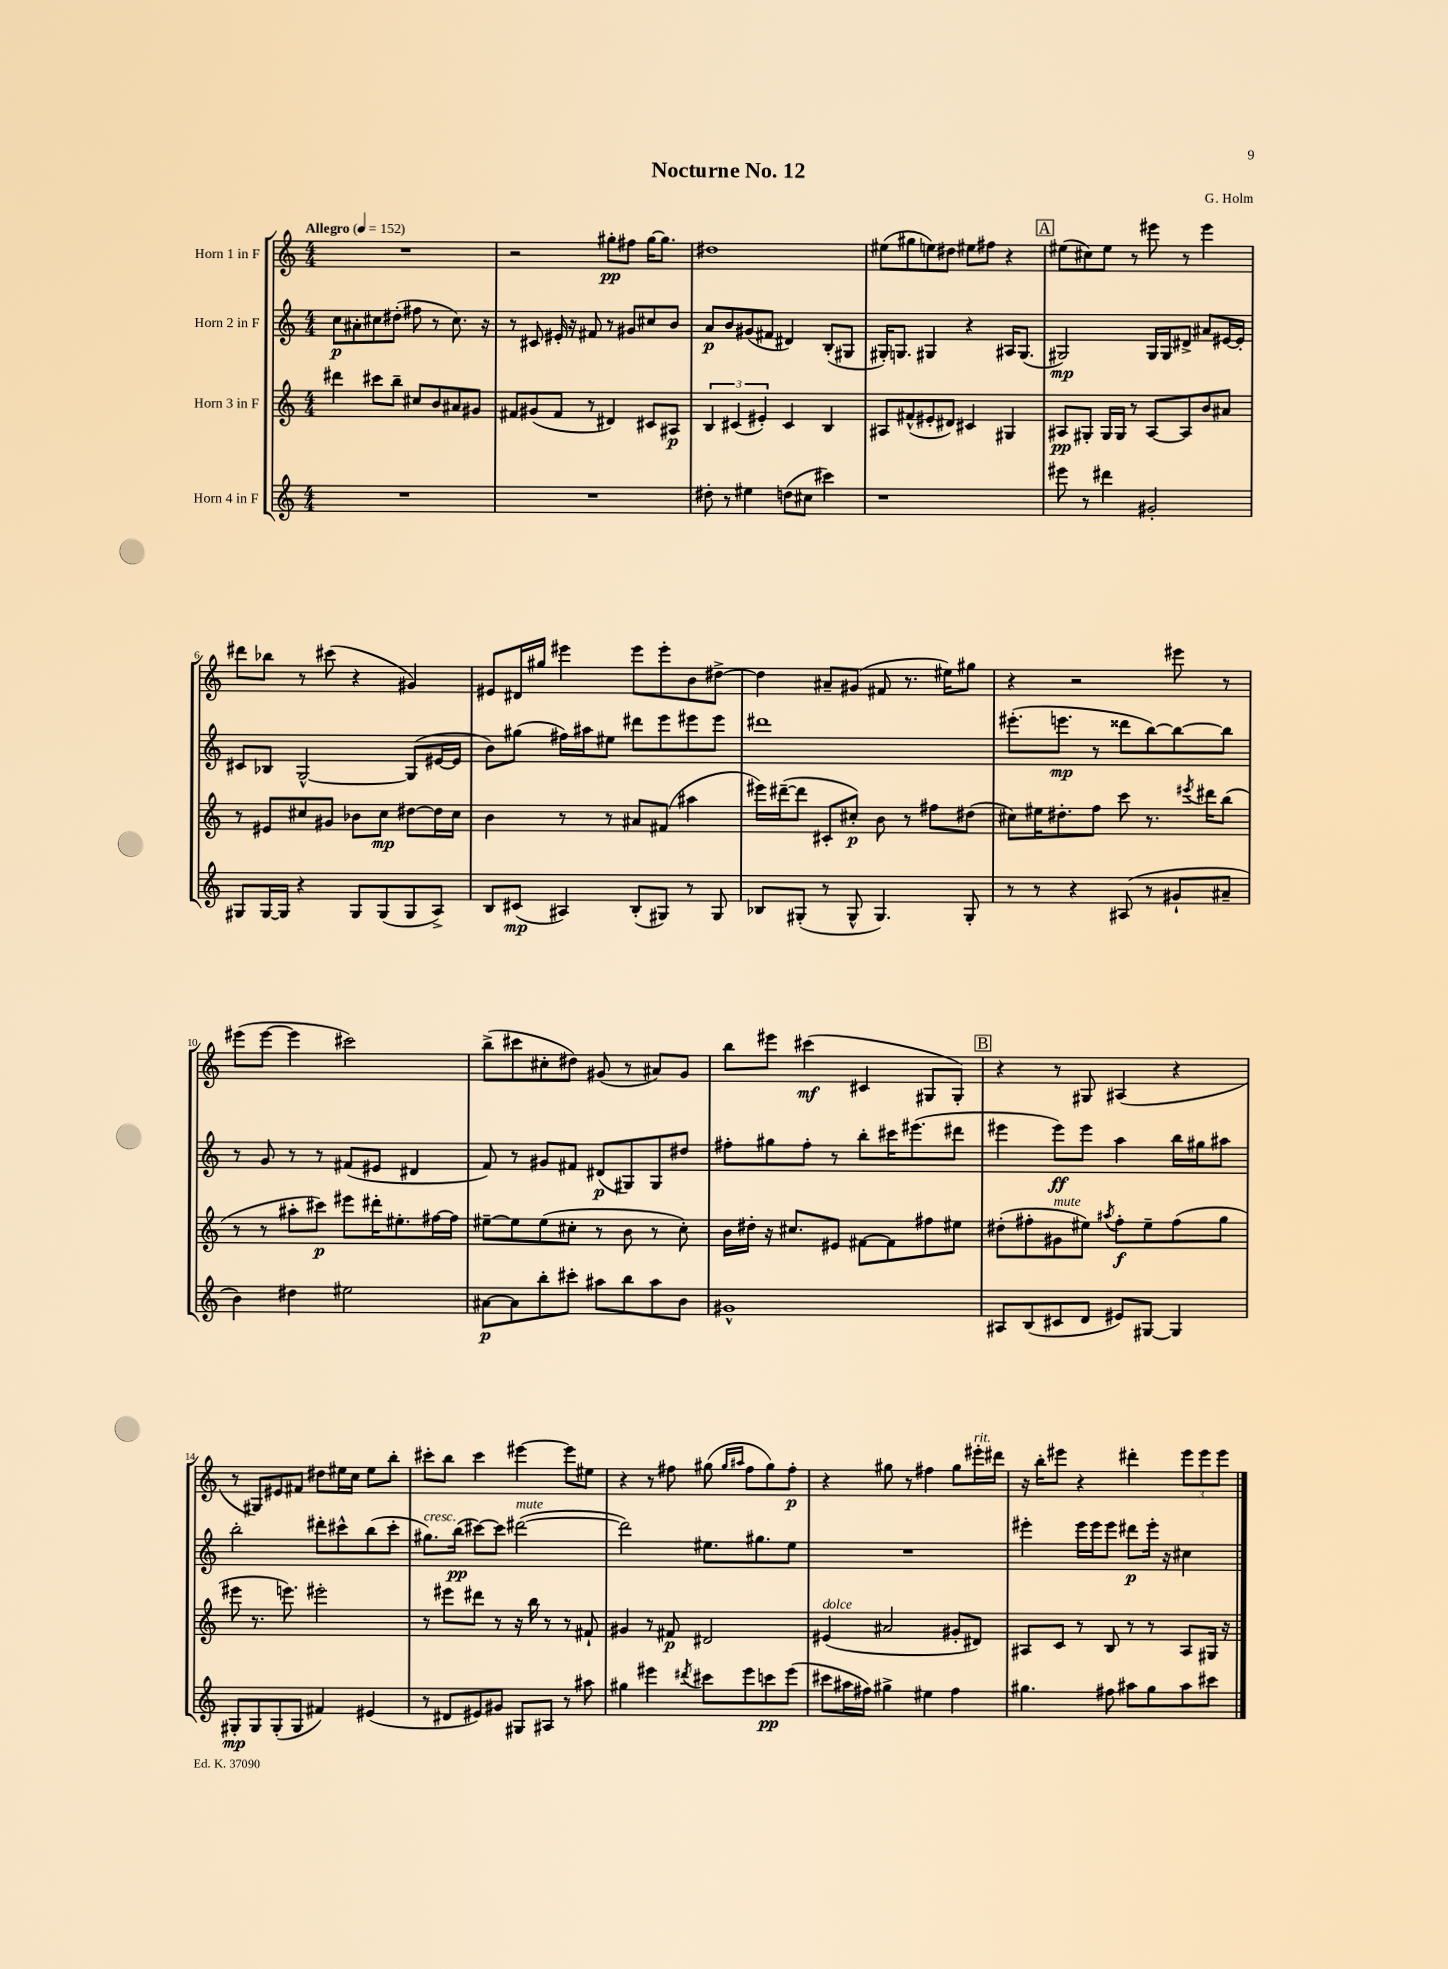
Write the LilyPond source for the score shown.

\header { title = "Nocturne No. 12" composer = "G. Holm" }
<<
\new StaffGroup <<
\new Staff = "s0" \with { instrumentName = "Horn 1 in F" } {
    \clef treble \key c \major \numericTimeSignature \time 4/4 \tempo "Allegro" 4 = 152
    R1 |
    r2 gis''8-.\pp fis''8 gis''16~ gis''8. |
    dis''1 |
    eis''8( gis''8 e''8) dis''8 eis''8 fis''8 r4 |
    \mark \markup { \box "A" } eis''8( cis''8) eis''8 r8 eis'''8 r8 eis'''4 |
    dis'''8 bes''8 r8 cis'''8( r4 gis'4) |
    eis'8 dis'16 gis''16 eis'''4 eis'''8 eis'''8-. b'8 dis''8~-> |
    dis''4 ais'8-- gis'8( fis'8 r8. eis''16) gis''8 |
    r4 r2 eis'''8 r8 |
    eis'''8( eis'''8~ eis'''4 cis'''2) |
    b''8->( cis'''8 cis''8-. dis''8) gis'8( r8 ais'8) gis'8 |
    b''8 eis'''8 cis'''4\mf( cis'4 gis8 gis8-.) |
    \mark \markup { \box "B" } r4 r8 gis8 ais4( r4 |
    r8 gis8) eis'8 fis'8 dis''8 eis''16 c''16 eis''8 b''8-. |
    cis'''8-. b''8 cis'''4 eis'''4~ eis'''8 eis''8 |
    r4 r8 fis''8 gis''8( \grace { gis''16 ais''16 } fis''8 gis''8) fis''8-.\p |
    r4 gis''8 r8 fis''4 gis''8 eis'''16-.^\markup { \italic "rit." } dis'''16 |
    r16 b''16-. eis'''8 r4 dis'''4-. \tuplet 3/2 { eis'''8 eis'''8 eis'''8 } \bar "|." |
}
\new Staff = "s1" \with { instrumentName = "Horn 2 in F" } {
    \clef treble \key c \major \numericTimeSignature \time 4/4
    c''8\p ais'8-. cis''8 dis''8-.( fis''8 r8 cis''8.) r16 |
    r8 cis'8 eis'16-. r16 fis'8 r8 gis'8 cis''8 b'8 |
    a'8\p b'8 gis'8( fis'8 dis'4) b8-.( gis8 |
    gis16-.) g8. gis4 r4 ais16 gis8.( |
    \mark \markup { \box "A" } gis2\mp) gis16 gis16 dis'8-> ais'8 eis'16~ eis'16-. |
    cis'8 bes8 g2~-^ g8( eis'16~ eis'16 |
    b'8) gis''8( fis''16) ais''16 eis''8 dis'''8 e'''8 eis'''8 eis'''8 |
    dis'''1 |
    eis'''8.-.( e'''8.\mp r8 disis'''8 b''8~) b''8~ b''8 |
    r8 g'8 r8 r8 fis'8( eis'8 dis'4 |
    f'8) r8 gis'8 fis'8 dis'8\p( gis8) gis8 dis''8 |
    fis''8-. gis''8 fis''8-. r8 b''8-. cis'''16 eis'''8.( dis'''8 |
    \mark \markup { \box "B" } eis'''4 eis'''8\ff) eis'''8 a''4 b''16 gis''16 ais''8 |
    b''2-. dis'''8-. cis'''8-^ b''8( cis'''8-. |
    gis''8.^\markup { \italic "cresc." }) b''16\pp( cis'''8~) cis'''8 dis'''2~^\markup { \italic "mute" }( |
    dis'''2) eis''8. gis''8. eis''8 |
    R1 |
    eis'''4-. eis'''16 eis'''16 eis'''8 dis'''8\p eis'''16-. r16 cis''4 \bar "|." |
}
\new Staff = "s2" \with { instrumentName = "Horn 3 in F" } {
    \clef treble \key c \major \numericTimeSignature \time 4/4
    dis'''4 cis'''8 b''8-- cis''8 b'8 ais'8 gis'8 |
    fis'8 gis'8( fis'8 r8 dis'4) cis'8 ais8\p |
    \tuplet 3/2 { b4 cis'4( eis'4-.) } cis'4 b4 |
    ais8 fis'8-^( eis'8-. dis'8) cis'4 gis4 |
    \mark \markup { \box "A" } ais8\pp gis8-. gis16 gis16 r8 ais8~ ais8 b'8 ais'8 |
    r8 eis'8 cis''8 gis'8 bes'8 cis''8\mp dis''8~ dis''16 cis''16 |
    b'4 r8 r8 ais'8 fis'8( ais''4 |
    eis'''16) dis'''16~--( dis'''8 cis'8-. cis''8-.\p) b'8 r8 fis''8 dis''8( |
    cis''8) eis''16 dis''8.-. f''8 c'''8 r8. \acciaccatura { eis'''8 } dis'''16 b''8( |
    r8 r8 ais''8-. cis'''8\p) eis'''8 dis'''16-. eis''8.-. fis''16~ fis''16 |
    eis''8~-- eis''8 eis''8( cis''8-. r8 b'8 r8 cis''8-.) |
    b'16 dis''16-. r16 cis''8. eis'8 fis'8~ fis'8 fis''8 eis''8 |
    \mark \markup { \box "B" } dis''8-.( fis''8-. gis'8^\markup { \italic "mute" } eis''8) \acciaccatura { ais''8 } fis''8-.\f eis''8-- fis''8( g''8 |
    eis'''8 r8. e'''8.) eis'''2-. |
    r8 eis'''8 dis'''8 r8 r16 b''16 r8 r8 fis'8-! |
    gis'4 r8 fis'8\p dis'2 |
    eis'4^\markup { \italic "dolce" }( ais'2 gis'8-. dis'8) |
    ais8 c'8 r8 b8 r8 r8 ais8 gis16 r16 \bar "|." |
}
\new Staff = "s3" \with { instrumentName = "Horn 4 in F" } {
    \clef treble \key c \major \numericTimeSignature \time 4/4
    R1 |
    R1 |
    dis''8-. r8 eis''4 d''8( cis''8 cis'''4) |
    r1 |
    \mark \markup { \box "A" } eis'''8 r8 dis'''4 gis'2-. |
    gis8 gis16~ gis16 r4 gis8 gis8( gis8 a8->) |
    b8 cis'8\mp( ais4) b8-.( gis8) r8 gis8 |
    bes8 gis8-.( r8 gis8-^ gis4.) gis8-. |
    r8 r8 r4 ais8( r8 gis'8-! ais'8-- |
    b'4) dis''4 eis''2 |
    ais'8~\p ais'8 b''8-. cis'''8-. ais''8 b''8 ais''8 b'8 |
    gis'1-^ |
    \mark \markup { \box "B" } ais8 b8( cis'8 d'8 eis'8) gis8~ gis4 |
    gis8-.\mp gis8 gis8-.( gis8 fis'4) eis'4( |
    r8 dis'8 eis'8) gis'8 gis8 ais8 r8 ais''8 |
    gis''4 eis'''4 \acciaccatura { dis'''8 } cis'''8 eis'''8 c'''8\pp eis'''8( |
    cis'''8 ais''16 fis''16) gis''4-> eis''4 fis''4 |
    gis''4. fis''8 ais''8 gis''8 ais''8 cis'''8 \bar "|." |
}
>>
>>
